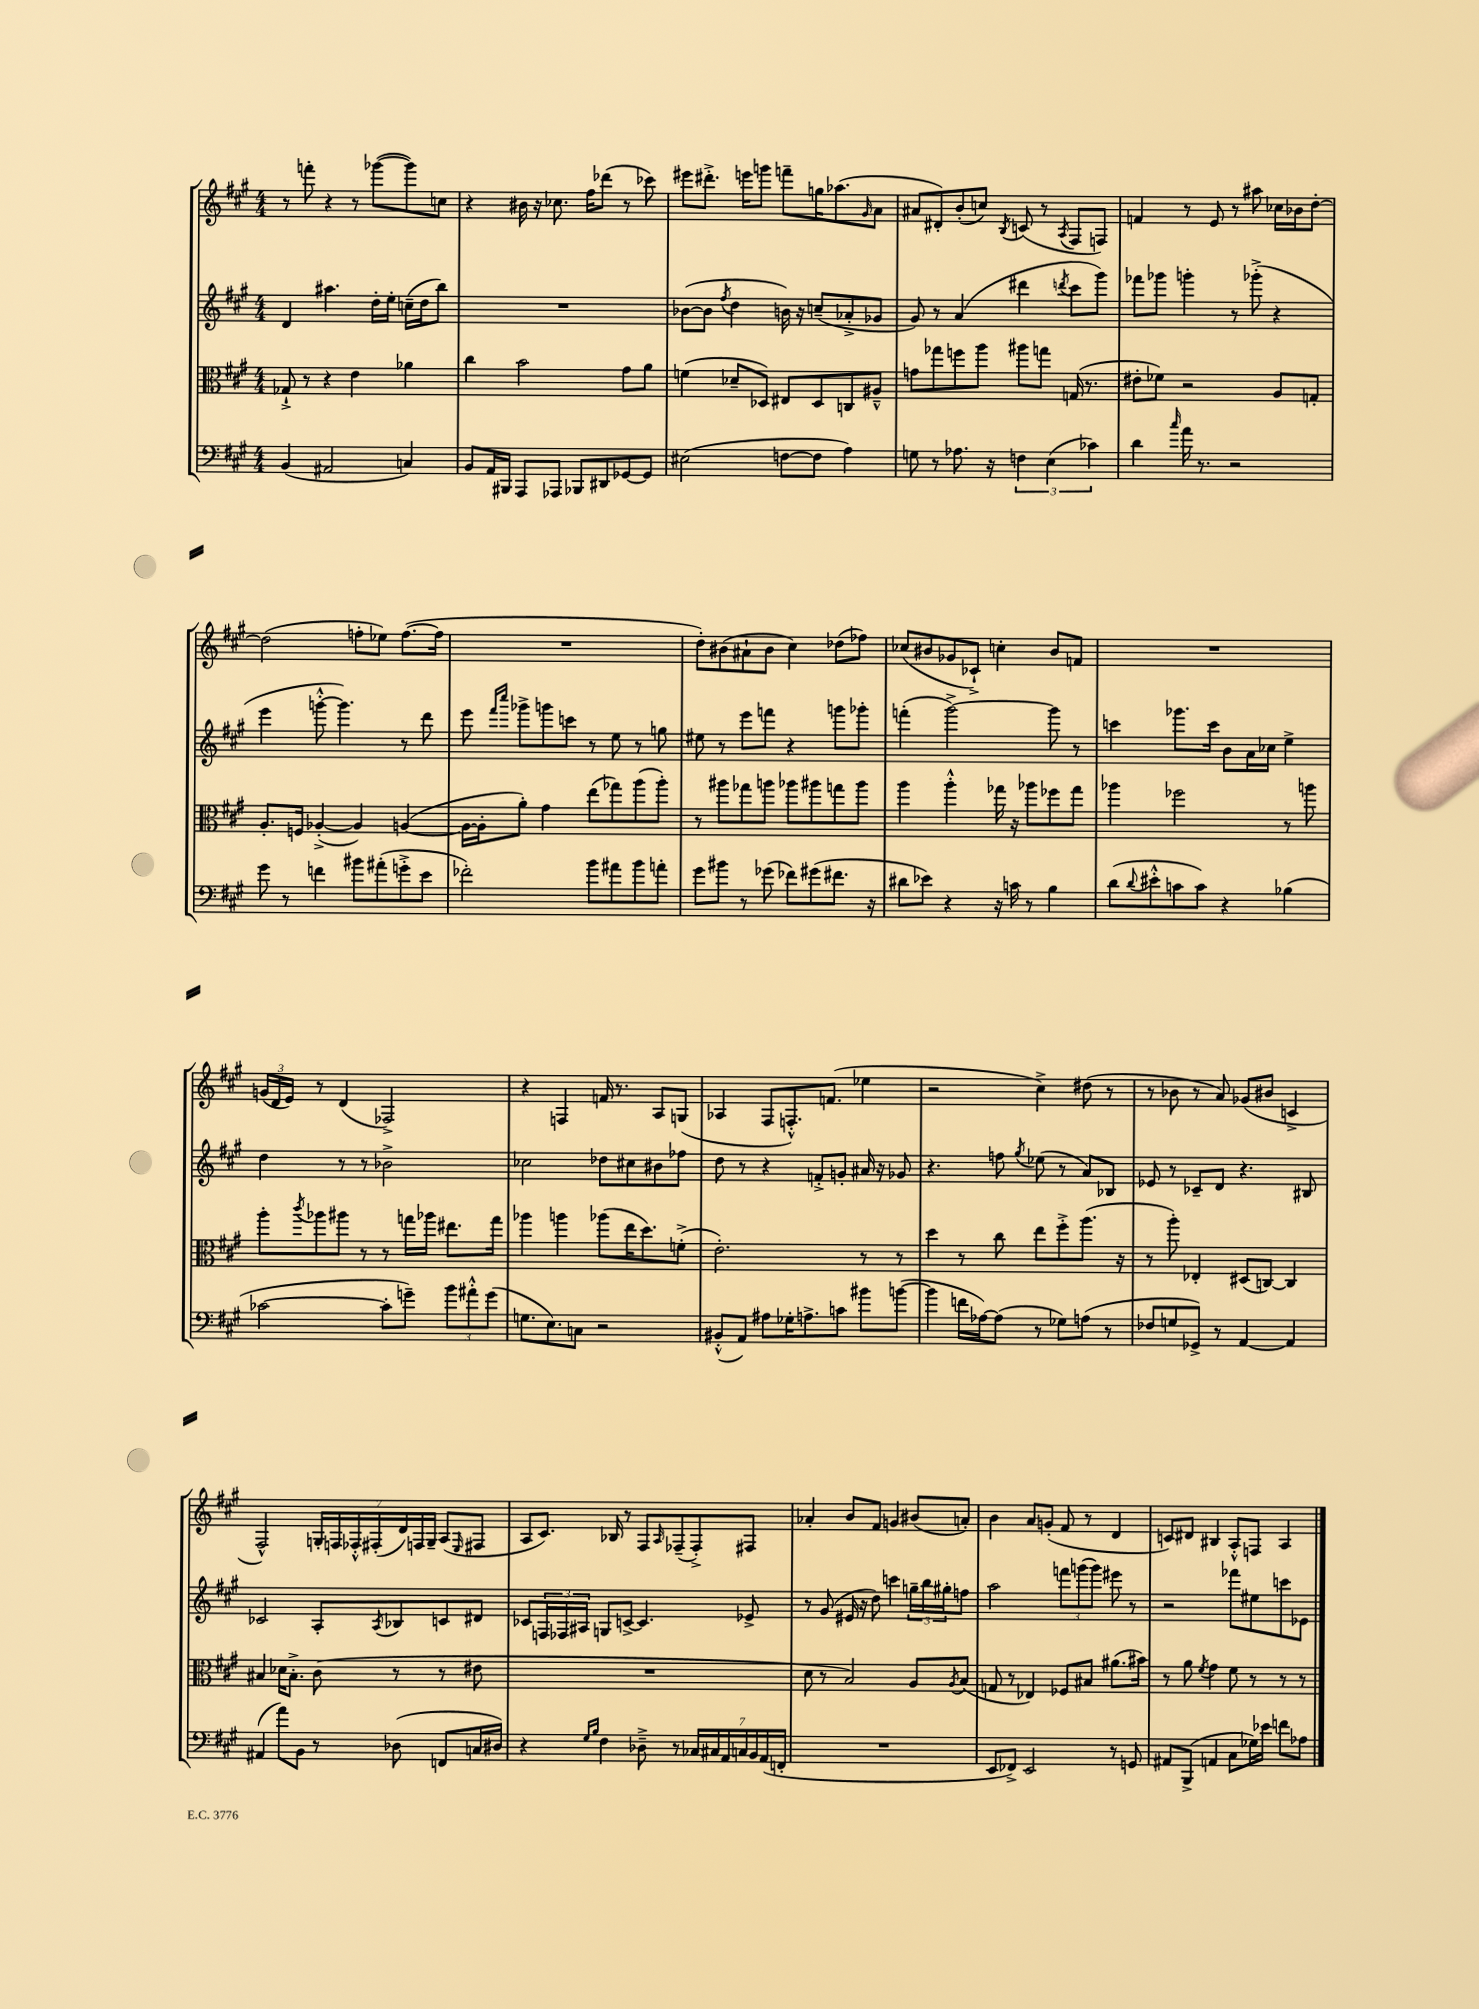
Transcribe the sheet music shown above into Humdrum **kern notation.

**kern	**kern	**kern	**kern
*staff4	*staff3	*staff2	*staff1
*clefF4	*clefC3	*clefG2	*clefG2
*k[f#c#g#]	*k[f#c#g#]	*k[f#c#g#]	*k[f#c#g#]
*M4/4	*M4/4	*M4/4	*M4/4
(4BB	8G-`^	4d	8r
.	8r	.	8fff'
2AA#	4r	4.aa#	4r
.	4e	.	8r
.	.	16dd'	([8ggg-
.	.	16ee'	.
4C)	4a-	(16cc~	8ggg-])
.	.	16dd	.
.	.	8bb)	8cc
=	=	=	=
8BB	4cc#	1r	4r
16AA	.	.	.
16BBB#	.	.	.
8AAA	2b	.	16b#
.	.	.	16r
8AAA-	.	.	8.cc-
8BBB-	.	.	.
.	.	.	16ff#
8DD#	.	.	(8ddd-
[8GG-	8g#	.	8r
8GG-]	8a	.	8ccc-)
=	=	=	=
(2E#	(4f	([8b-	8eee#
.	.	8b-]	8.ddd#'^
.	.	8qff#	.
.	8d-~	4dd	.
.	.	.	16eee
.	8D-)	.	8ggg
[8F	8E#	16b)	8fff~
.	.	16r	.
8F]	8D-	(8cc~	16gg
.	.	.	(8.aa-
4A)	8C	8a-'^	.
.	.	.	16qqg#
.	8A#~^^	8g-	8a
=	=	=	=
8G	8g	8g#)	8a#
8r	8gg-	8r	8d#')
8.A-	8ff	(4a	(8b'
.	8aa	.	8cc)
16r	.	.	.
.	.	.	8qB
6F	8aa#	4ddd#	(8c
.	8gg	.	8r
(6E	.	.	.
.	.	8qddd	8qA
.	(16G	8ccc#	8F#
.	8.r	.	.
6c-)	.	.	.
.	.	8ggg#)	8F)
=	=	=	=
4d	8e#'	8fff-	4f
.	8f-)	8ggg-	.
16qqcc#	.	.	.
16a	2r	4ggg'	8r
8.r	.	.	.
.	.	.	8e
2r	.	8r	8r
.	.	(8ggg-'^	8aa#
.	8A	4r	16cc-
.	.	.	16b-
.	8G'	.	[8dd'
=	=	=	=
8g#	8.A'	4eee	(2dd]
8r	.	.	.
.	16F	.	.
4f	([4A-'^	[8ggg'^^	.
.	.	4.ggg])	.
8b#	4A-])	.	8ff'
(8a#'	.	.	8ee-)
8g'^	([4A	8r	([8.ff
8e	.	8ddd	.
.	.	.	16ff]
=	=	=	=
2f-')	16A_	8eee	1r
.	16A']	.	.
.	.	16qqfff#	.
.	.	16qqcccc#	.
.	8a')	8ggg-^	.
.	4g#	8ggg	.
.	.	8ccc	.
8b	(8ee	8r	.
8a#	8gg-)	8ee	.
8b	(8aa	8r	.
8a'	8aa')	8gg	.
=	=	=	=
8g#	8r	8ee#	8dd')
8b#	8aa#	8r	(8b#
8r	8gg-	8eee	8a#`
(8g-	8aa	8fff	8b#
8f-)	8aa-	4r	4cc#)
(8g#	8aa#	.	.
8.f#	8gg	8ggg	(8dd-
.	8aa#	8ggg-'	8ff-)
16r	.	.	.
=	=	=	=
8d#	4aa	(4fff'	(8cc-
8e-)	.	.	8b#
4r	4aa'^^	[2ggg#^)	8g-
.	.	.	8c-`^)
16r	16gg-	.	4cc'
16c	16r	.	.
8r	8aa-	.	.
4B	8ff-	8ggg#]	8b#
.	8gg-	8r	8f
=	=	=	=
(8d	4aa-	4ccc	1r
8qqd	.	.	.
8e#'^^	.	.	.
8c	2ff-	8.ggg-	.
8c)	.	.	.
.	.	16ccc	.
4r	.	8b	.
.	.	16a	.
.	.	16cc-	.
(4B-	8r	4ee^	.
.	8aa	.	.
=	=	=	=
[2c-	8aa'	4dd	(24g
.	.	.	24d
.	.	.	24e)
.	8qccc#	.	.
.	8aa-	.	8r
.	8aa#	8r	(4d
.	8r	8r	.
8c-']	8r	2b-^	2F-^)
8g~)	16gg	.	.
.	16aa-	.	.
12b	8.ee#	.	.
12a#'^^	.	.	.
(12g	.	.	.
.	16gg	.	.
=	=	=	=
8.G	4aa-	2cc-	4r
8.E)	.	.	.
.	4aa	.	4F
8C	.	.	.
2r	(8aa-	8dd-	16f
.	.	.	8.r
.	16ee	8cc#	.
.	8.dd)	.	.
.	.	8b#	8A
.	(8f'^	8ff-	(8G
=	=	=	=
(8BB#'^^	2.e')	8dd	4A-
8AA)	.	8r	.
8A#	.	4r	8F#
16G-'	.	.	8.F'^^)
8.A^	.	.	.
.	.	8f'^	.
.	.	.	(8.f
8c	.	8g'	.
8b#	8r	16a#	4ee-
.	.	16r	.
([8b	8r	8g-	.
=	=	=	=
4b]	4dd	4.r	2r
16f	8r	.	.
[16A-)	.	.	.
(8A-]	8cc#	8ff	.
.	.	8qgg#	.
8r	8ee	(8ee-	4cc#^)
8G-)	8ff#'^	8r	.
(8A	(8.aa	8a)	(8dd#
8r	.	8B-	8r
.	16r	.	.
=	=	=	=
8F-	8r	8e-	8r
8G	8aa')	8r	8b-
8GG-^)	4E-'	8c-~	8r
8r	.	8d	8a)
[4AA	(8D#	4.r	(8g-
.	[8C)	.	8b#
4AA]	4C]	.	4c^
.	.	8B#	.
=	=	=	=
(4AA#	4B#	2c-	2F#^^)
8a)	16d-	.	.
.	8.B#'^	.	.
8BB	.	.	.
8r	(8c#	8A'	28G'
.	.	.	28F
.	.	.	28F-'^^
.	.	.	(28F#'
.	.	8qA	.
(8D-	8r	8B-	.
.	.	.	28d)
.	.	.	28F
.	.	.	28G~
8FF	8r	8c	(8A
.	.	.	16qqE
16C	8e#	8d#	8F#
16D#)	.	.	.
=	=	=	=
4r	1r	8c-	8A
.	.	24F	8.c#)
.	.	24F-	.
.	.	24A#	.
16qqG#	.	.	.
16qqB	.	.	.
4F#	.	8G	.
.	.	.	16B-
.	.	[8c^	8r
8D-~^	.	4.c]	8F#
.	.	.	16qqA
8r	.	.	(8F-~
28C-	.	.	8F-'^)
28C#	.	.	.
28AA	.	.	.
28C	.	.	.
.	.	8e-^	8F#
28BB	.	.	.
(28AA	.	.	.
28FF'	.	.	.
=	=	=	=
1r	8d	8r	4a-'
.	8r	(8g#	.
.	2B)	16e#	8b
.	.	16r	.
.	.	8dd)	8f#
.	.	4ccc	4g
.	8A	24gg~	(8b#
.	.	24bb	.
.	.	24gg#'	.
.	8qA	.	.
.	(8B	8ff	8a')
=	=	=	=
8EE	8G	2aa	4b
8FF-^)	8r	.	.
2EE	4E-)	.	8a
.	.	.	(8g'
.	8F-	12fff	8f#
.	.	(12ggg	.
.	8B#	.	8r
.	.	12ggg)	.
8r	(8.a#	8eee#	4d
8GG	.	8r	.
.	16b#)	.	.
=	=	=	=
8AA#	8r	2r	8c)
(8BBB^	8a	.	8d#
.	8qf#	.	.
4AA	4g#	.	4B#
8C#	8f#	8fff-	8A'^^
16G-)	8r	8ee#	8F
16e-	.	.	.
8f	8r	8ccc	4A
8A-	8r	8e-	.
==	==	==	==
*-	*-	*-	*-
